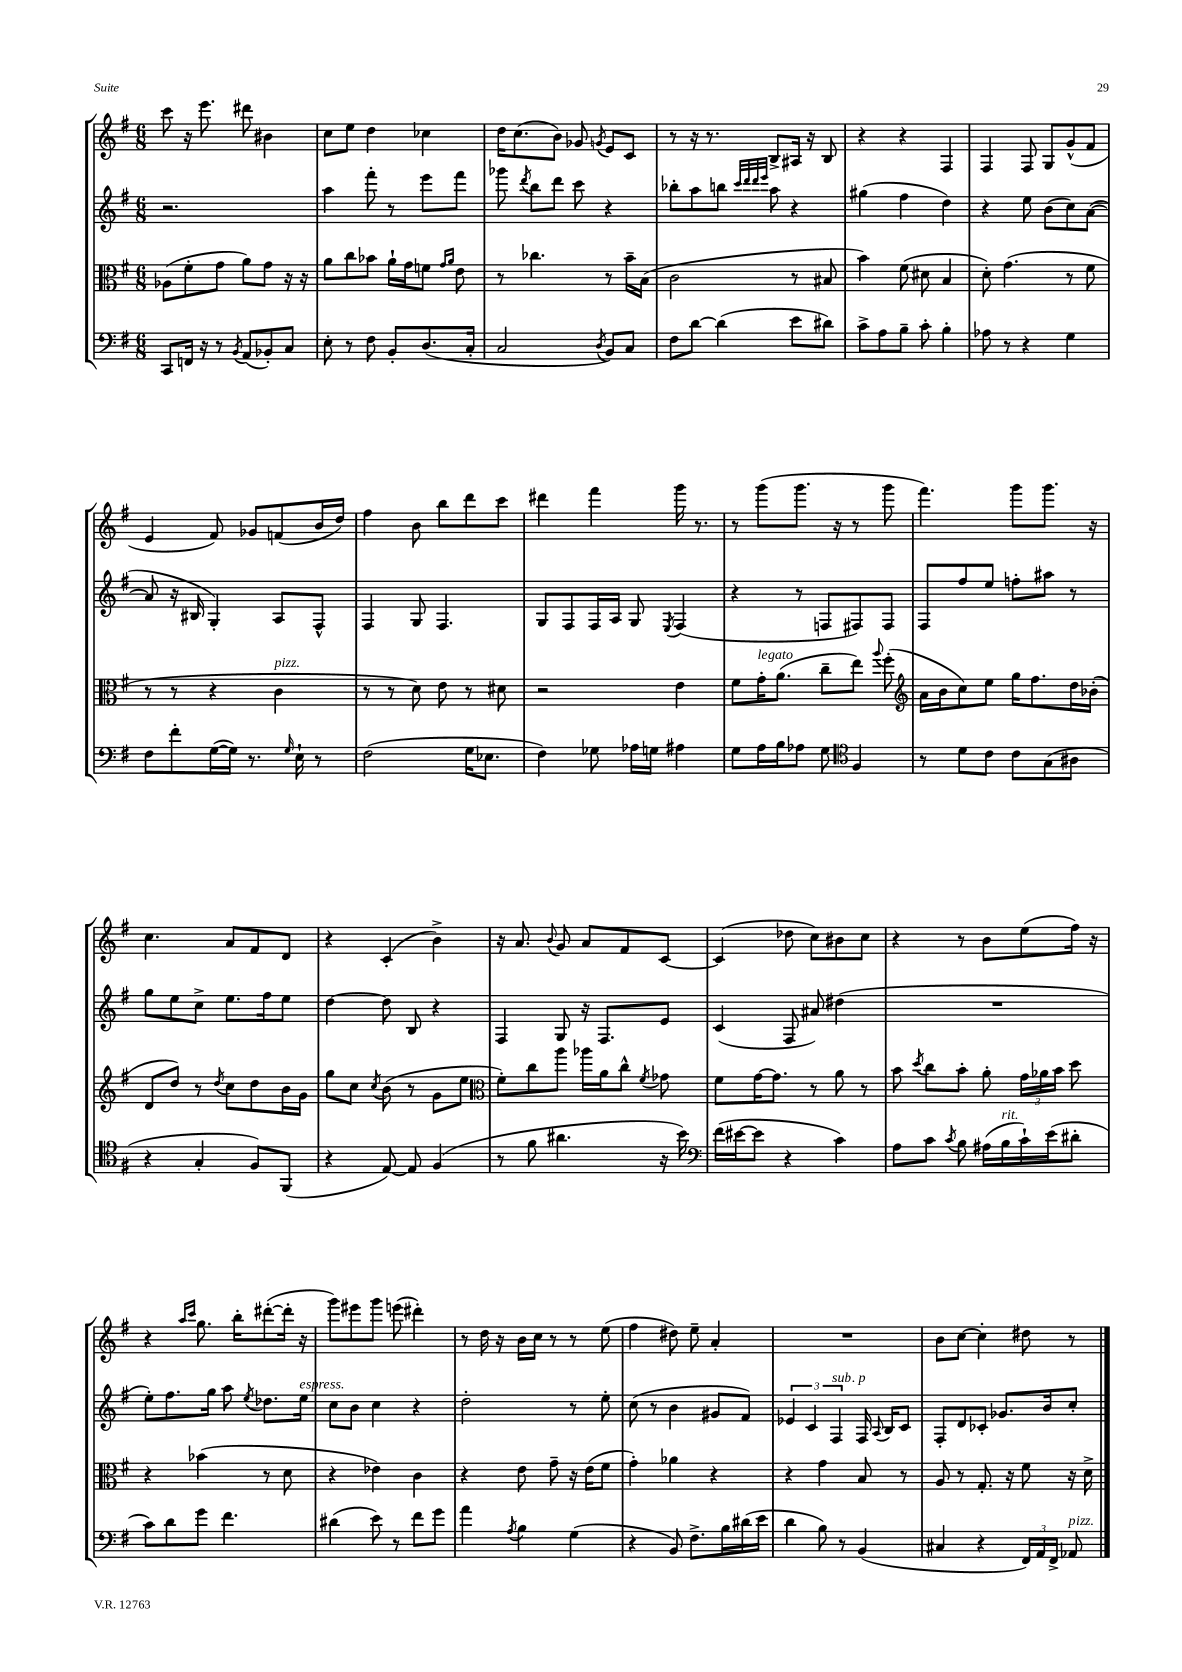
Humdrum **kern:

**kern	**kern	**kern	**kern
*part4	*part3	*part2	*part1
*staff4	*staff3	*staff2	*staff1
*clefF4	*clefC3	*clefG2	*clefG2
*k[f#]	*k[f#]	*k[f#]	*k[f#]
*M6/8	*M6/8	*M6/8	*M6/8
=53	=53	=53	=53
8CC/L	(8A-X\L	2.r	8ccc\
16FFn/Jk	8f#'\	.	16r
16r	.	.	8.eee\
8r	8g\J	.	.
8qBB/	.	.	.
(8AA/L	8a\L)	.	8ddd#X\
8BB-X'/)	8g\J	.	4b#X\
8C/J	16r	.	.
.	16r	.	.
=54	=54	=54	=54
8E'\	8a\L	4aa\	8cc\L
8r	8cc\	.	8ee\J
8F#\	8b-X\J	8fff#'\	4dd\
8BB'/L	16a`\LL	8r	.
.	16g\J	.	.
(8.D/	8fn\J	8eee\L	4cc-X\
.	16qqg/LL	.	.
.	16qqa/JJ	.	.
.	8e\	8fff#\J	.
16C'/Jk	.	.	.
=55	=55	=55	=55
2C/	8r	8ggg-X\	16dd\KL
.	.	.	(8.cc\
.	.	8qddd/	.
.	4.cc-X\	8bb\L	.
.	.	8ddd\J	8b\J)
.	.	8ccc\	8g-X/
8qD/	.	.	8qgn/
8BB/L)	8r	4r	8e/L
8C/J	16b~\LL	.	8c/J
.	(16B\JJ	.	.
=56	=56	=56	=56
8F#\L	2c\	8bb-X'\L	8r
[8d\J	.	8aa\	16r
.	.	.	8.r
(4d\]	.	8bbn\J	.
.	.	32qqccc/LLL	.
.	.	32qqddd/	.
.	.	32qqddd/	.
.	.	32qqeee/JJJ	.
.	.	8aa\	8B^/L
8e\L	8r	4r	16A#X/Jk
.	.	.	16r
8d#X\J)	8B#X/	.	8B/
=57	=57	=57	=57
8c^\L	4b\)	(4gg#X\	4r
8A\	.	.	.
8B~\J	(8f#\	4ff#\	4r
8c'\	8d#X\	.	.
4B'\	4B/	4dd\)	4F#/
=58	=58	=58	=58
8A-X\	8d'\)	4r	4F#/
8r	(4.g\	.	.
4r	.	8ee\	8F#/
.	.	(8b\L	8G/L
4G\	8r	8cc\)	(8g^^/
.	8f#\	([8a\J	8f#/J
!!LO:LB:g=z
=59	=59	=59	=59
8F#\L	8r	8a/]	4e/
8f#'\	8r	16r	.
.	.	16B#X/	.
([16G\L	4r	4G'/)	8f#/)
16G\JJ])	.	.	.
8.r	.	.	8g-X/L
!	!LO:TX:a:i:t=pizz.	!	!
.	4c\	8A/L	(8fn/
16qqG/	.	.	.
16E`\	.	.	.
8r	.	8F#^^/J	16b/L
.	.	.	16dd/JJ)
=60	=60	=60	=60
(2F#\	8r	4F#/	4ff#\
.	8r	.	.
.	8d\)	8G/	8b\
.	8e\	4.F#/	8bb\L
16G\KL	8r	.	8ddd\
8.E-X\J	.	.	.
.	8d#X\	.	8ccc\J
=61	=61	=61	=61
4F#\)	2r	8G/L	4ddd#X\
.	.	8F#/	.
8G-X\	.	16F#/L	4fff#\
.	.	16A/JJ	.
16A-X\LL	.	8G/	.
16Gn\JJ	.	.	.
.	.	8qE/	.
4A#X\	4e\	(4F#/	16ggg\
.	.	.	8.r
=62	=62	=62	=62
8G\L	8f#\L	4r	8r
!	!LO:TX:a:i:t=legato	!	!
16A\L	16g'\K	.	(8ggg\L
16B\J	(8.a\J	.	.
8A-X\J	.	8r	8.ggg\J
8G\	8cc~\L	8Fn/L	.
.	.	.	16r
*clefC4	*	*	*
4F#/	8ee\J)	8F#X/)	8r
.	8qqaa/	.	.
.	(8ff#'\	8F#/J	8ggg\
=63	=63	=63	=63
*	*clefG2	*	*
8r	16a\LL	8F#/L	4.fff#\)
.	16b\J	.	.
8d\L	8cc\)	8ff#/	.
8c\J	8ee\J	8ee/J	.
8c\L	16gg\KL	8ffn'\L	8ggg\L
.	8.ff#\	.	.
(8G\	.	8aa#X\J	8.ggg\J
8A#X\J	16dd\L	8r	.
.	(16b-X'\JJ	.	16r
!!LO:LB:g=z
=64	=64	=64	=64
4r	8d/L	8gg\L	4.cc\
.	8dd/J)	8ee\	.
4G'/	8r	8cc^\J	.
.	8qdd/	.	.
.	8cc\L	8.ee\L	8a/L
8F#/L)	8dd\	.	8f#/
.	.	16ff#\k	.
(8FF#/J	16b\L	8ee\J	8d/J
.	16g\JJ	.	.
=65	=65	=65	=65
4r	8gg\L	[4dd\	4r
.	8cc\J	.	.
.	8qcc/	.	.
[8E/)	(8b\	8dd\]	(4c'/
8E/]	8r	8B/	.
(4F#/	8g\L	4r	4b^\)
.	8ee\J	.	.
=66	=66	=66	=66
*	*clefC3	*	*
8r	8f#'\L)	4F#/	16r
.	.	.	8.a/
8f#\	8cc\	.	.
.	.	.	8qqb/
4.a#X\	8aa\J	8G/	8g/
.	16aa-X\LL	16r	8a/L
.	16a\J	8.F#/L	.
.	8cc^^\J	.	8f#/
.	8qf#/	.	.
16r	8g-X\	8e/J	[8c/J
16b\)	.	.	.
=67	=67	=67	=67
*clefF4	*	*	*
(16f#\LL	8f#\L	(4c/	(4c/]
[16e#X\J	.	.	.
8e#\J]	[16g\K	.	.
.	8.g\J]	.	.
4r	.	8F#/	8dd-X\
.	8r	8a#X/)	8cc\L)
4c\)	8a\	(4dd#X\	8b#X\
.	8r	.	8cc\J
=68	=68	=68	=68
8A\L	8b\	2.r	4r
.	8qdd/	.	.
8c\J	8cc\L	.	.
8qc/	.	.	.
8B\	8b'\J	.	8r
(16A#X\LL	8a'\	.	8b\L
!LO:TX:a:i:t=rit.	!	!	!
16B\	.	.	.
16c`\)	24g\LL	.	(8ee\
.	24a-X\	.	.
(16e\J	.	.	.
.	24b\JJ	.	.
8d#X'\J	8dd\	.	16ff#\Jk)
.	.	.	16r
!!LO:LB:g=z
=69	=69	=69	=69
8c\L)	4r	8ee'\L)	4r
8d\	.	8.ff#\	.
.	.	.	16qqaa/LL
.	.	.	16qqccc/JJ
8g\J	(4b-X\	.	8.gg\
.	.	16gg\Jk	.
4.f#\	.	8aa\	.
.	.	.	16bb'\KL
.	.	8qee/	.
.	8r	8.dd-X\L	([8ddd#X'\
.	8d\	.	16ddd#'\Jk]
!	!	!LO:TX:a:i:t=espress.	!
.	.	16ee\Jk	16r
=70	=70	=70	=70
(4d#X\	4r	8cc\L	8ggg\L)
.	.	8b\J	8eee#X\
8e\)	4e-X\)	4cc\	8ggg\J
8r	.	.	(8eeen\
8f#\L	4c\	4r	4ddd#X'\)
8g\J	.	.	.
=71	=71	=71	=71
4a\	4r	2dd'\	8r
.	.	.	16dd\
.	.	.	16r
8qA/	.	.	.
4B\	8e\	.	16b\LL
.	.	.	16cc\JJ
.	8g~\	.	8r
(4G\	16r	8r	8r
.	(16e\KL	.	.
.	8f#\J	8ee'\	(8ee\
=72	=72	=72	=72
4r	4g'\)	(8cc\	4ff#\
.	.	8r	.
8BB/)	4a-X\	4b\	8dd#X\)
8.F#^\L	.	.	8ee~\
.	4r	8g#X/L	4a'/
16B\L	.	.	.
(16d#X\	.	8f#/J)	.
16e\JJ	.	.	.
=73	=73	=73	=73
4d\	4r	6e-X/	2.r
.	.	6c/	.
8B\)	4g\	.	.
!	!	!LO:TX:a:i:t=sub. p	!
.	.	6F#/	.
8r	.	.	.
(4BB/	8B/	16F#/	.
.	.	8qqA/	.
.	.	16B/KL	.
.	8r	8c/J	.
=74	=74	=74	=74
4C#X/	8A/	8F#'/L	8b\L
.	8r	8d/	[8cc\J
4r	8.G'/	8c-X'/J	4cc'\]
.	.	8.g-X/L	.
.	16r	.	.
24FF#/LL)	8f#\	.	8dd#X\
24AA/	.	.	.
.	.	16b/k	.
24FF#^/JJ	.	.	.
!LO:TX:a:i:t=pizz.	!	!	!
8AA-X/	16r	8cc'/J	8r
.	16d^\	.	.
==	==	==	==
*-	*-	*-	*-
